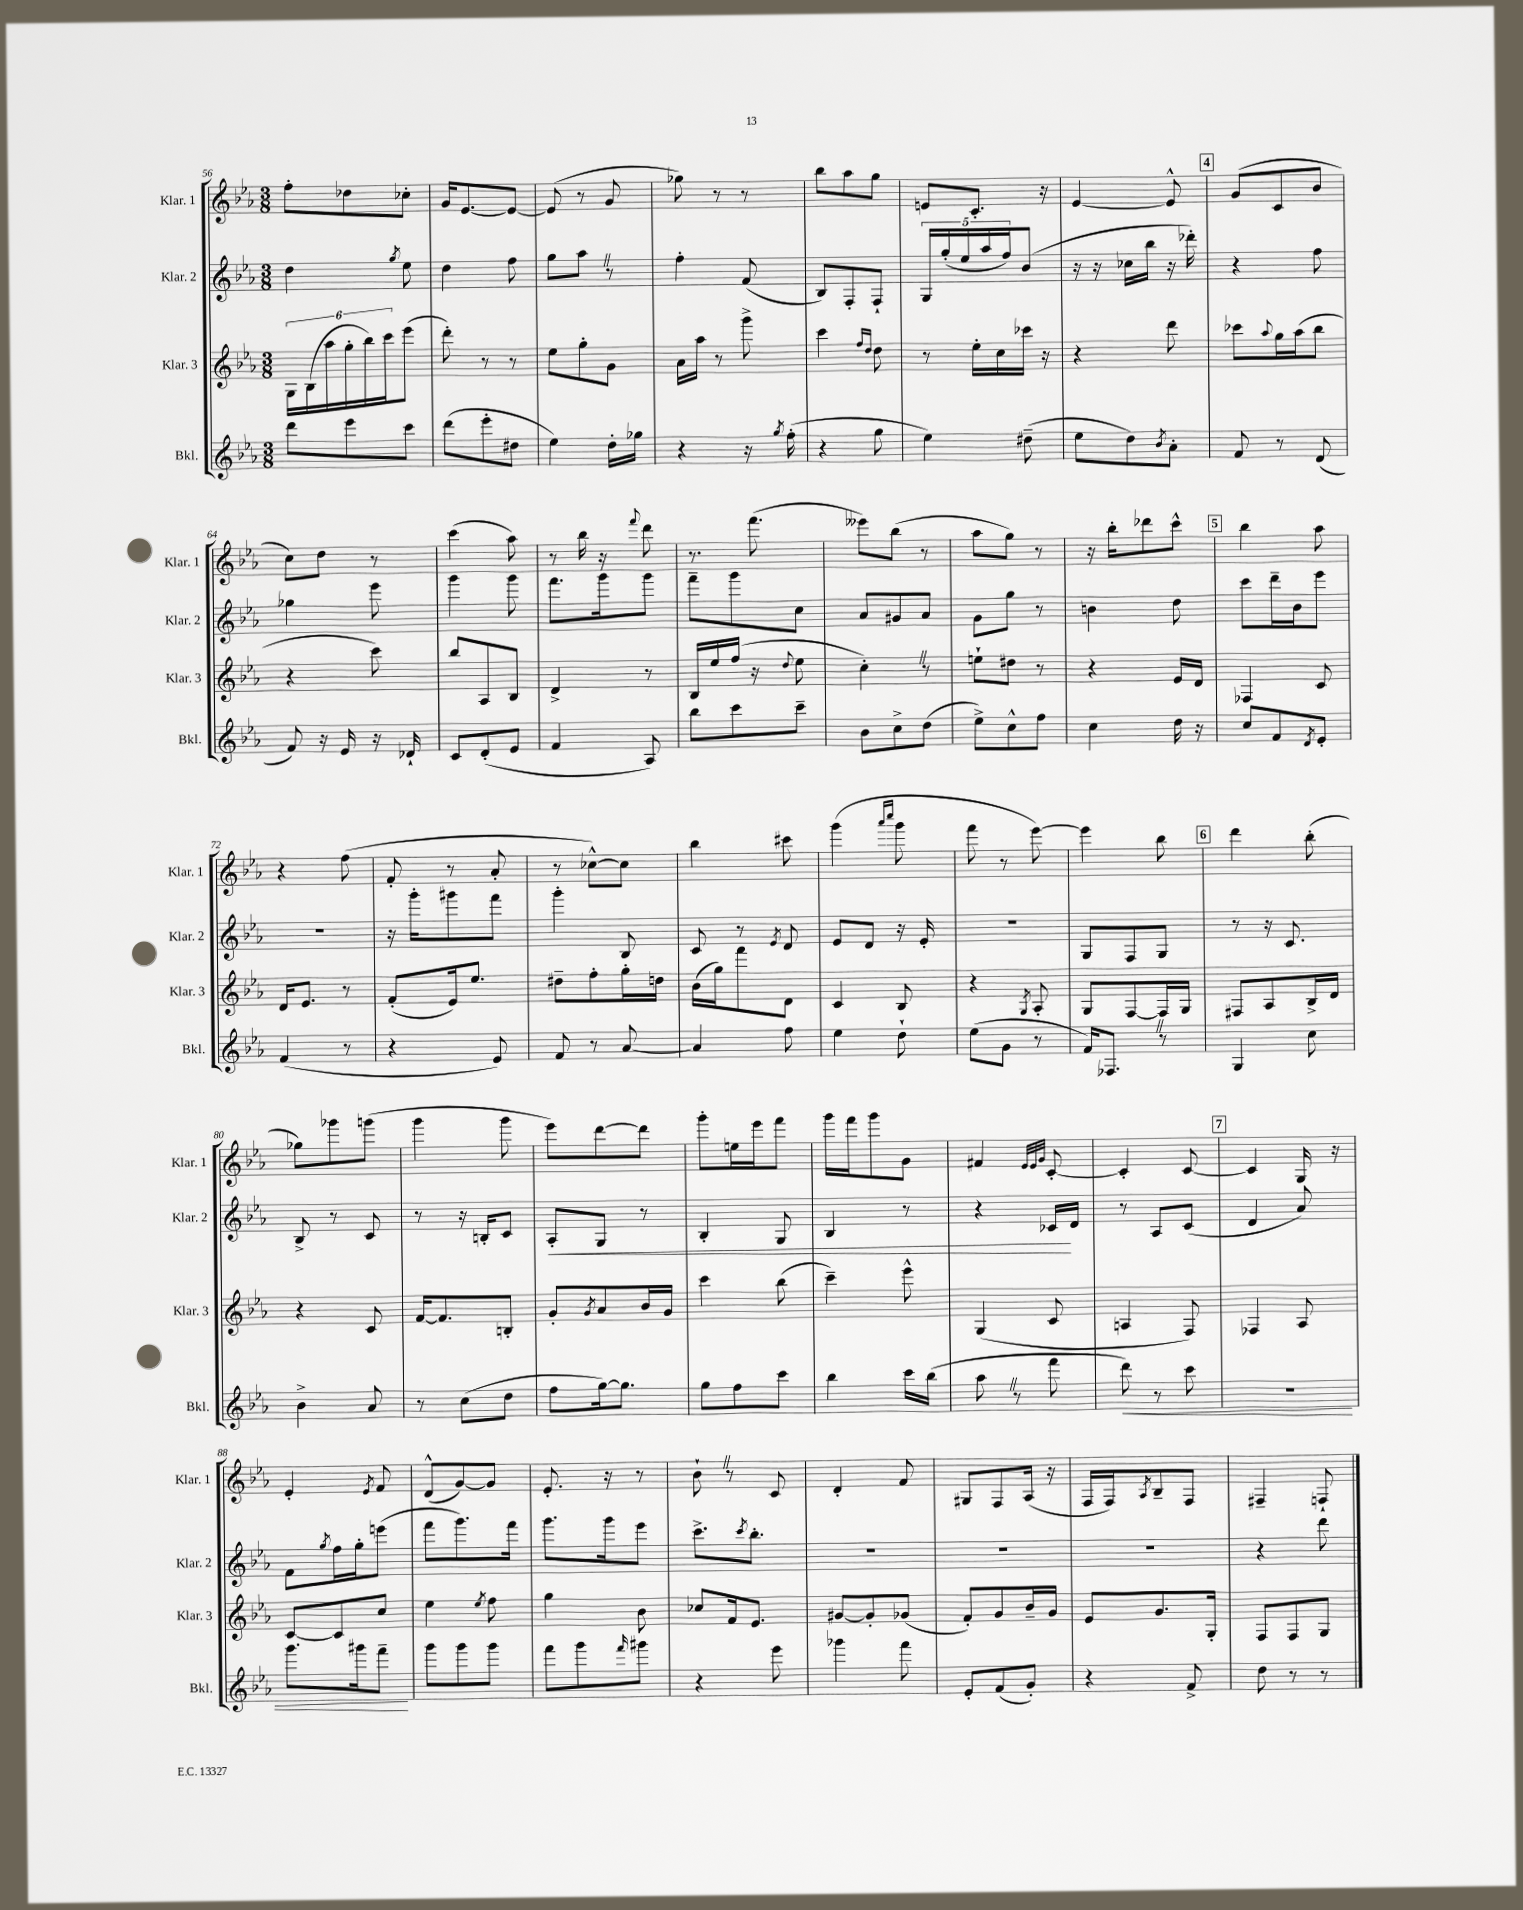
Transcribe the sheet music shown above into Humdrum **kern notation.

**kern	**dynam	**kern	**kern	**dynam	**kern
*part4	*part4	*part3	*part2	*part2	*part1
*staff4	*staff4	*staff3	*staff2	*staff2	*staff1
*I"Bkl.	*	*I"Klar. 3	*I"Klar. 2	*	*I"Klar. 1
*I'Bkl.	*	*I'Klar. 3	*I'Klar. 2	*	*I'Klar. 1
*clefG2	*	*clefG2	*clefG2	*	*clefG2
*k[b-e-a-]	*	*k[b-e-a-]	*k[b-e-a-]	*	*k[b-e-a-]
*M3/8	*	*M3/8	*M3/8	*	*M3/8
=56	=56	=56	=56	=56	=56
8ddd\L	.	24G\LL	4dd\	.	8ff'\L
.	.	(24B-\	.	.	.
.	.	24aa-\	.	.	.
8eee-\	.	24gg'\	.	.	8dd-X\
.	.	24bb-\)	.	.	.
.	.	24ccc\J	.	.	.
.	.	.	8qgg/	.	.
8ccc\J	.	(8eee-\J	8ee-\	.	8cc-X'\J
=57	=57	=57	=57	=57	=57
(8ddd\L	.	8ddd'\)	4dd\	.	16g/KL
.	.	.	.	.	[8.e-/
8eee-'\	.	8r	.	.	.
8dd#X\J	.	8r	8ff\	.	8e-/J_
=58	=58	=58	=58	=58	=58
4ee-\)	.	8ee-\L	8gg\L	.	(8e-/]
.	.	8gg'\	8aa-Z\J	.	8r
16dd'\LL	.	8g\J	8r	.	8g/
16gg-X\JJ	.	.	.	.	.
=59	=59	=59	=59	=59	=59
4r	.	16a-\LL	4ff'\	.	8gg-X\)
.	.	16aa-\JJ	.	.	.
.	.	8r	.	.	8r
16r	.	8ggg^\	(8f/	.	8r
8qgg/	.	.	.	.	.
(16ff'\	.	.	.	.	.
=60	=60	=60	=60	=60	=60
4r	.	4ccc\	8B-/L)	.	8bb-\L
.	.	.	8F'/	.	8aa-\
.	.	16qqff/LL	.	.	.
.	.	16qqdd/JJ	.	.	.
8gg\	.	8dd\	8F`/J	.	8gg\J
=61	=61	=61	=61	=61	=61
4ee-\)	.	8r	20G/LL	.	8en/L
.	.	.	(20gg'/	.	.
.	.	.	20ee-/	.	.
.	.	16ee-'\LL	.	.	8.c'/J
.	.	.	20aa-/	.	.
.	.	16cc\	.	.	.
.	.	.	20ff/J)	.	.
(8dd#X~\	.	16ccc-X\JJ	(8b-/J	.	.
.	.	16r	.	.	16r
=62	=62	=62	=62	=62	=62
8ee-\L	.	4r	16r	.	[4e-/
.	.	.	16r	.	.
8dd\)	.	.	16cc-X\LL	.	.
.	.	.	16bb-\JJ	.	.
8qb-/	.	.	.	.	.
8a-'\J	.	8ddd\	16r	.	8e-^^/]
.	.	.	16ddd-X'\)	.	.
!!LO:REH:place=s1:t=4
=63	=63	=63	=63	=63	=63
8f/	.	8ccc-X\L	4r	.	(8g/L
.	.	8qqaa-/	.	.	.
8r	.	16gg\L	.	.	8c/
.	.	(16aa-\J	.	.	.
(8d/	.	8bb-\J	8ff\	.	8b-/J
!!LO:LB:g=z
=64	=64	=64	=64	=64	=64
8f/)	.	4r	4gg-X\	.	8cc\L)
16r	.	.	.	.	8dd\J
16e-/	.	.	.	.	.
16r	.	8ccc\)	8eee-\	.	8r
16d-X`/	.	.	.	.	.
=65	=65	=65	=65	=65	=65
8c/L	.	8bb-/L	4ggg\	.	(4ccc\
(8d'/	.	8A-/	.	.	.
8e-/J	.	8B-/J	8ggg\	.	8aa-\)
=66	=66	=66	=66	=66	=66
4f/	.	4d^/	8.fff\L	.	8r
.	.	.	.	.	16bb-\
.	.	.	16ggg\k	.	16r
.	.	.	.	.	8qqfff/
8A-/)	.	8r	8ggg\J	.	8ddd\
=67	=67	=67	=67	=67	=67
8bb-\L	.	16B-/LL	8fff~\L	.	8.r
.	.	16ee-/	.	.	.
8ccc\	.	(16ff/JJ	8ggg\	.	.
.	.	16r	.	.	(8.fff\
.	.	8qqdd/	.	.	.
8ccc~\J	.	8ee-\	8cc\J	.	.
=68	=68	=68	=68	=68	=68
8b-\L	.	4cc'Z\)	8a-/L	.	8eee--X\L)
8cc^\	.	.	8g#X/	.	(8bb-\J
(8dd\J	.	8r	8a-/J	.	8r
=69	=69	=69	=69	=69	=69
8ee-^\L)	.	8een`\L	8g\L	.	8aa-\L
8cc^^\	.	8dd#X\J	8gg\J	.	8gg\J)
8ff\J	.	8r	8r	.	8r
=70	=70	=70	=70	=70	=70
4cc\	.	4r	4bn\	.	16r
.	.	.	.	.	16bb-'\KL
.	.	.	.	.	8ddd-X\
16dd\	.	16e-/LL	8dd\	.	8ccc^^\J
16r	.	16d/JJ	.	.	.
!!LO:REH:place=s1:t=5
=71	=71	=71	=71	=71	=71
8cc/L	.	4F-X/	8ccc\L	.	4bb-\
8f/	.	.	16ddd~\L	.	.
.	.	.	16b-\J	.	.
8qd/	.	.	.	.	.
8e-'/J	.	8c/	8eee-\J	.	8aa-\
!!LO:LB:g=z
=72	=72	=72	=72	=72	=72
(4f/	.	16d/KL	4.r	.	4r
.	.	8.e-/J	.	.	.
8r	.	8r	.	.	(8ff\
=73	=73	=73	=73	=73	=73
4r	.	(8f'/L	16r	.	8f'/
.	.	.	16ggg'\KL	.	.
.	.	16e-/k)	8ggg#X\	.	8r
.	.	8.ee-/J	.	.	.
8e-/)	.	.	8fff\J	.	8a-'/
=74	=74	=74	=74	=74	=74
8f/	.	8dd#X~\L	4ggg'\	.	8r
8r	.	8ff'\	.	.	[8cc-X^^\L)
[8a-/	.	16gg'\L	8B-/	.	8cc-\J]
.	.	16ddn\JJ	.	.	.
=75	=75	=75	=75	=75	=75
4a-/]	.	(16b-\LL	8c/	.	4bb-\
.	.	16gg\J)	.	.	.
.	.	8fff\	8r	.	.
.	.	.	8qe-/	.	.
8ff\	.	8d\J	8d/	.	8ccc#X\
=76	=76	=76	=76	=76	=76
4ee-\	.	4c/	8e-/L	.	(4ggg\
.	.	.	8d/J	.	.
.	.	.	.	.	16qqaaa-/LL
.	.	.	.	.	16qqcccc/JJ
8dd`\	.	8B-/	16r	.	8ggg\
.	.	.	16e-'/	.	.
=77	=77	=77	=77	=77	=77
(8ee-\L	.	4r	4.r	.	8fff\
8g\J	.	.	.	.	8r
.	.	8qG/	.	.	.
8r	.	8A-'/	.	.	[8eee-\)
=78	=78	=78	=78	=78	=78
16f/KL)	.	8G/L	8G/L	.	4eee-\]
8.F-XZ/J	.	.	.	.	.
.	.	[8F/	8F/	.	.
8r	.	16F/L]	8G/J	.	8bb-\
.	.	16G/JJ	.	.	.
!!LO:REH:place=s1:t=6
=79	=79	=79	=79	=79	=79
4G/	.	8F#X/L	8r	.	4ddd\
.	.	8A-/	16r	.	.
.	.	.	8.c/	.	.
8cc\	.	16B-^/L	.	.	(8bb-'\
.	.	16d/JJ	.	.	.
!!LO:LB:g=z
=80	=80	=80	=80	=80	=80
4b-^\	.	4r	8B-^/	.	8gg-X\L)
.	.	.	8r	.	8ggg-X\
8a-/	.	8c/	8c/	.	(8gggn\J
=81	=81	=81	=81	=81	=81
8r	.	[16f/KL	8r	.	4ggg\
.	.	8.f/]	.	.	.
(8cc\L	.	.	16r	.	.
.	.	.	16Bn'/KL	.	.
8dd\J	.	8Bn'/J	8c/J	.	8ggg\
=82	=82	=82	=82	=82	=82
!	!	!	!	!LO:HP:b	!
8ff\L	.	8g'/L	8A-'/L	<	8eee-\L)
.	.	8qg/	.	.	.
[16gg\k)	.	8a-/	8G/J	.	[8ddd\
8.gg\J]	.	.	.	.	.
.	.	16b-/L	8r	.	8ddd\J]
.	.	16g/JJ	.	.	.
=83	=83	=83	=83	=83	=83
8gg\L	.	4ccc\	4B-'/	.	8ggg'\L
8ff\	.	.	.	.	16een\L
.	.	.	.	.	16eee-\J
8ccc\J	.	(8bb-\	8G/	.	8fff\J
=84	=84	=84	=84	=84	=84
4bb-\	.	4ccc~\)	4B-/	.	16ggg\LL
.	.	.	.	.	16fff\J
.	.	.	.	.	8ggg\
16ccc\LL	.	8eee-^^\	8r	.	8g\J
(16bb-\JJ	.	.	.	.	.
=85	=85	=85	=85	=85	=85
8aa-Z\	.	(4G/	4r	.	4f#X/
8r	.	.	.	.	.
.	.	.	.	.	32qqe-/LLL
.	.	.	.	.	32qqe-/
.	.	.	.	.	32qqg/JJJ
8fff\	.	8c/	16c-X/LL	.	[8c'/
.	.	.	16d/JJ	[	.
=86	=86	=86	=86	=86	=86
!	!LO:HP:b	!	!	!	!
8ddd\)	<	4An/	8r	.	4c'/]
8r	.	.	8A-/L	.	.
8ccc\	.	8F/)	(8c/J	.	[8c/
!!LO:REH:place=s1:t=7
=87	=87	=87	=87	=87	=87
4.r	.	4F-X/	4d/	.	4c/]
.	.	8A-/	8a-/)	.	16G/
.	.	.	.	.	16r
!!LO:LB:g=z
=88	=88	=88	=88	=88	=88
8.ggg\L	.	[8c/L	8f\L	.	4e-'/
.	.	.	8qgg/	.	.
.	.	8c/]	16ff\L	.	.
16ggg#X\k	.	.	16gg'\J	.	.
.	.	.	.	.	8qe-/
8fff~\J	.	8cc/J	(8eeen\J	.	8f/
.	[	.	.	.	.
=89	=89	=89	=89	=89	=89
8ggg\L	.	4ee-\	8fff\L	.	(8d^^/L
8ggg\	.	.	8.ggg\)	.	[8g/)
.	.	8qee-/	.	.	.
8ggg\J	.	8ff\	.	.	8g/J]
.	.	.	16fff\Jk	.	.
=90	=90	=90	=90	=90	=90
8fff\L	.	4gg\	8.ggg\L	.	8.e-'/
8ggg\	.	.	.	.	.
.	.	.	16ggg\k	.	16r
16qqfff/	.	.	.	.	.
8ggg#X\J	.	8b-\	8eee-\J	.	8r
=91	=91	=91	=91	=91	=91
4r	.	8cc-X/L	8.ccc^\L	.	8b-`Z\
.	.	16f/k	.	.	8r
.	.	.	8qccc/	.	.
.	.	8.e-/J	8.bb-'\J	.	.
8eee-\	.	.	.	.	8c/
=92	=92	=92	=92	=92	=92
4ggg-X\	.	[8g#X/L	4.r	.	4d'/
.	.	8g#'/]	.	.	.
8fff\	.	(8g-X/J	.	.	8f/
=93	=93	=93	=93	=93	=93
8e-'/L	.	8f'/L)	4.r	.	8G#X/L
(8f/	.	8g/	.	.	8F/
8g'/J)	.	16b-~/L	.	.	(16A-/Jk
.	.	16g/JJ	.	.	16r
=94	=94	=94	=94	=94	=94
4r	.	8e-/L	4.r	.	16F/LL
.	.	.	.	.	16F/J)
.	.	.	.	.	8qA-/
.	.	8.g/	.	.	8B-~/
8f^/	.	.	.	.	8F/J
.	.	16G'/Jk	.	.	.
=95	=95	=95	=95	=95	=95
8dd\	.	8F/L	4r	.	4F#X~/
8r	.	8F/	.	.	.
8r	.	8G/J	8ddd\	.	8Fn`/
==	==	==	==	==	==
*-	*-	*-	*-	*-	*-
